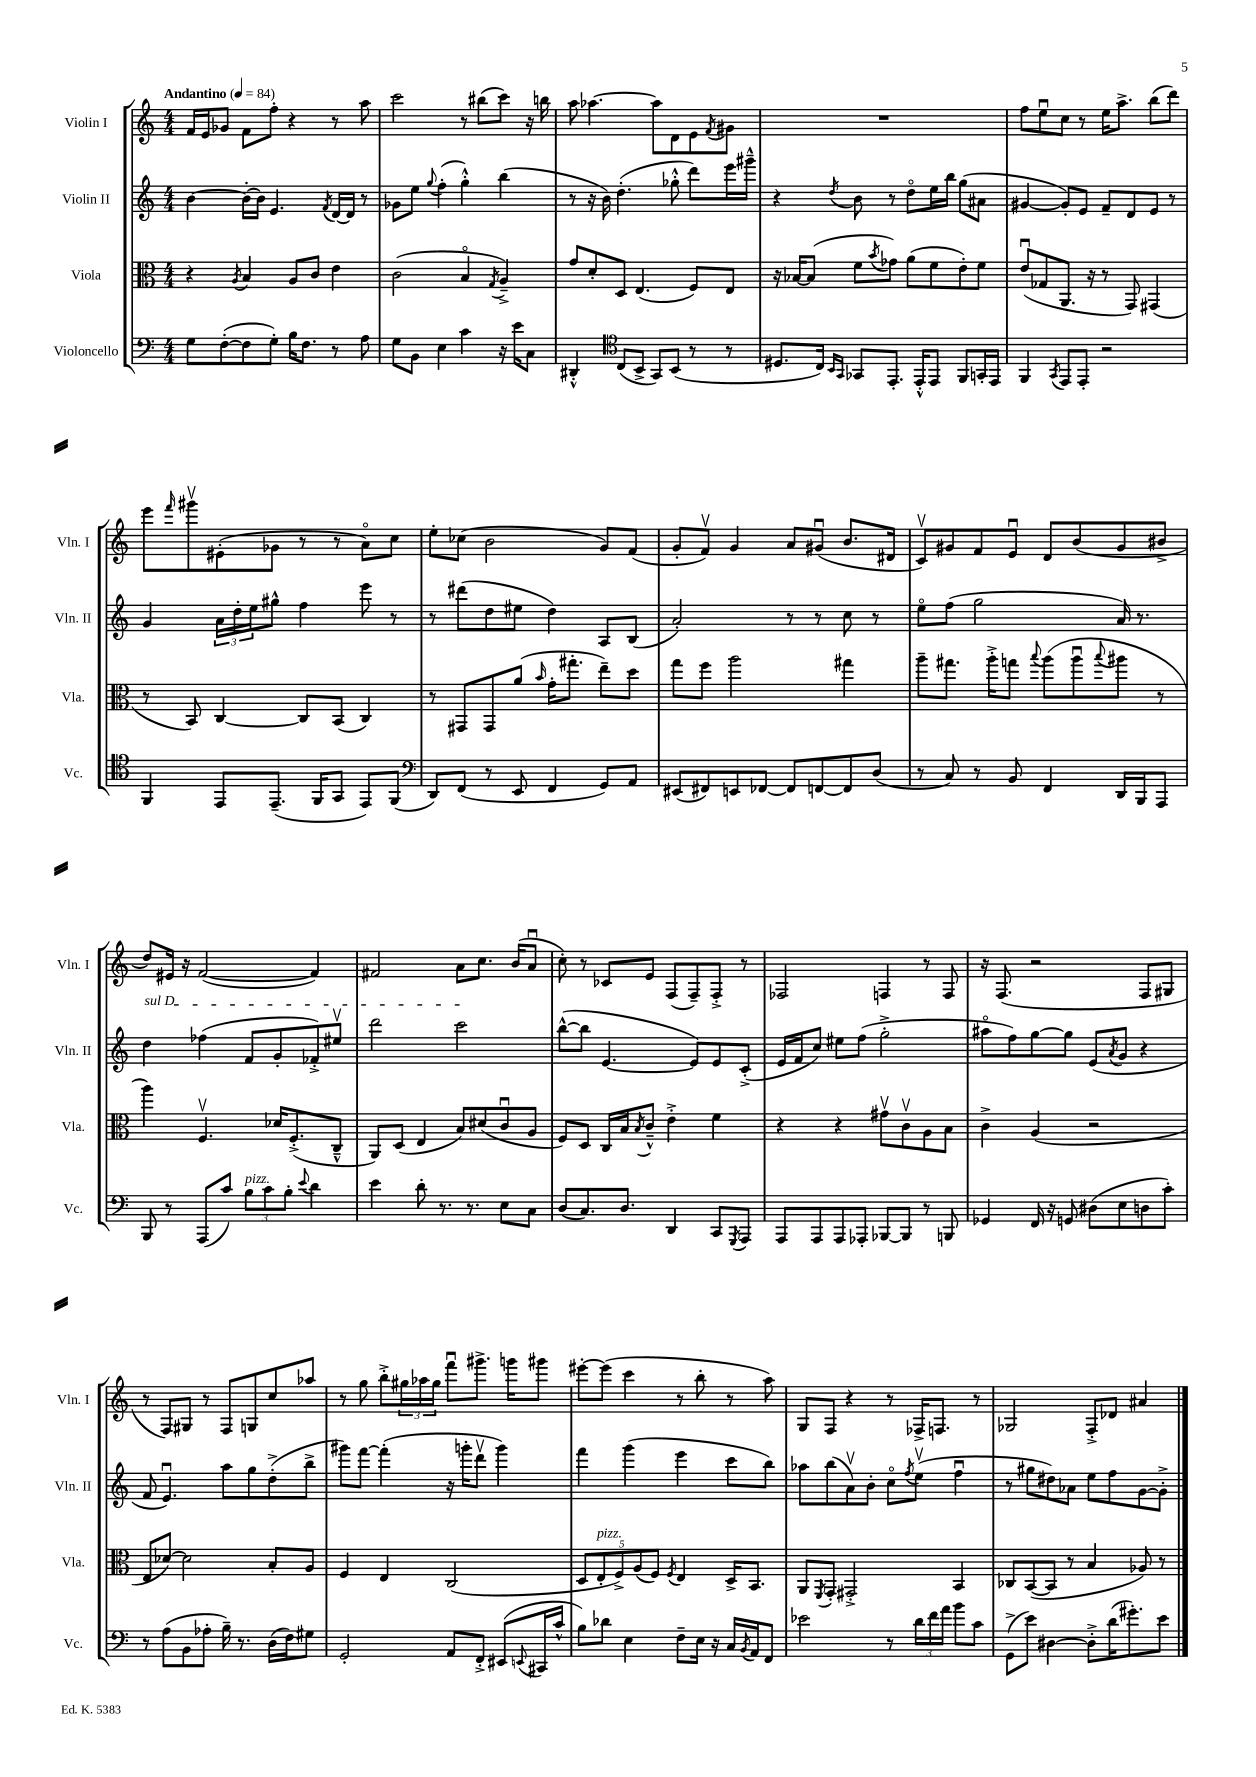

**kern	**kern	**kern	**kern
*staff4	*staff3	*staff2	*staff1
*clefF4	*clefC3	*clefG2	*clefG2
*k[]	*k[]	*k[]	*k[]
*M4/4	*M4/4	*M4/4	*M4/4
*MM84	*MM84	*MM84	*MM84
8G	4r	[4b	16f
.	.	.	16e
([8F'	.	.	8g-
.	8qA	.	.
8F]	4B	16b'_	8f
.	.	16b]	.
8G')	.	4.e	8ff'
16B	8A	.	4r
8.F	.	.	.
.	8c	.	.
.	.	8qf	.
8r	4e	[16d	8r
.	.	16d]	.
8A	.	8r	8aa
=	=	=	=
8G	(2c	8g-	2ccc
8BB	.	8ee	.
.	.	8qqgg	.
4E	.	(4ff'	.
4c	4Bo	4gg'^^)	8r
.	.	.	(8bb#
.	8qG	.	.
16r	4A~^)	(4bb	8ccc)
16e	.	.	.
8C	.	.	16r
.	.	.	16bb
=	=	=	=
4DD#'^^	8g	8r	8aa
.	8d'	16r	[4.aa-
.	.	16b)	.
*clefC4	*	*	*
(8C	8D	(4.dd'	.
8BB^	(4.E	.	.
8GG)	.	.	8aa-]
(8BB	.	8gg-'^^	8d
8r	8F)	8ddd)	8e
.	.	.	8qf
8r	8E	16eee	8g#
.	.	16ggg#~^^	.
=	=	=	=
8.D#	16r	4r	1r
.	[16B-	.	.
.	(8B-]	.	.
16C)	.	.	.
16qqBB	.	.	.
16qqGG	.	8qdd	.
8GG-	8f	8b	.
.	8qb	.	.
8.EE'	8g-)	8r	.
.	(8a	8ddo	.
16EE'^^	.	.	.
8EE	8f	16ee	.
.	.	16bb	.
8FF	8e')	(8gg	.
16GG'	8f	8a#	.
16EE	.	.	.
=	=	=	=
4FF	(8eu	[4g#	8ff
.	8G-	.	8eeu
8qGG	.	.	.
8EE	8.AA	8g#'])	8cc
8EE'	.	8e	8r
.	16r	.	.
2r	8r	8f~	16ee
.	.	.	8.aa^
.	8GG)	8d	.
.	(4GG#	8e	(8bb
.	.	8r	8ddd)
=	=	=	=
4FF	8r	4g	8eee
.	.	.	16qqfff
.	8BB)	.	8ggg#v
8EE	[4C	24a	(8e#'
.	.	24dd'	.
.	.	24ee	.
(8.EE~	.	8gg#^^	8g-
.	8C]	4ff	8r
16FF	.	.	.
8GG	(8BB	.	8r
8EE)	4C)	8eee	8ao)
(8FF	.	8r	8cc
=	=	=	=
*clefF4	*	*	*
8DD)	8r	8r	8ee'
(8FF	8GG#	(8ddd#	(8cc-
8r	8GG#	8dd	2b
8EE	(8a	8ee#	.
.	16qqb	.	.
4FF	16g'	4dd)	.
.	8.gg#'	.	.
8GG)	8ee~)	8A	8g)
8AA	8dd	(8B	(8f
=	=	=	=
(8EE#	8gg	2a')	8g'
8FF#)	8ff	.	8fv)
8EE	2aa	.	4g
[8FF-	.	.	.
8FF-]	.	8r	8a
[8FF	.	8r	(8g#u
8FF]	4gg#	8cc	8.b
(8D	.	8r	.
.	.	.	16d#
=	=	=	=
8r	8aa~	8eeo	8cv)
8C)	8.gg#	(8ff	8g#
8r	.	2gg	8f
.	16aa'^	.	.
8BB	8gg	.	8eu
.	8qqbb	.	.
4FF	(8aa	.	8d
.	8aau	.	(8b
.	8qqbb	.	.
16DD	8aa#	16a)	8g#
16BBB	.	8.r	.
8AAA	8r	.	8b#^
=	=	=	=
8BBB	4aa)	4dd	8dd)
8r	.	.	16e#
.	.	.	16r
(8AAA	4.Fv	(4ff-	([2f
8c)	.	.	.
12B	.	8f	.
12c	.	.	.
.	16d-	8g'	.
12B'	.	.	.
.	(8.F'^	.	.
8qqe	.	.	.
4d	.	8f-'^)	4f])
.	8C~^^	8ee#v	.
=	=	=	=
4e	8AA)	2ddd	2f#
.	(8D	.	.
8d'	4E	.	.
8.r	.	.	.
.	8B)	2ccc	8a
8.r	.	.	.
.	(8d#	.	8.cc
8E	8cu	.	.
.	.	.	(16b
8C	8A	.	8au
=	=	=	=
(8D	8F)	([8bb^^	8cc')
8.C)	8D	8bb]	8r
.	16C	[4.e	8c-
8.D	16B	.	.
.	8qB	.	.
.	8c~^^	.	8e
4DD	4e'^	.	(8F
.	.	8e])	8F~)
8CC	4f	8e	8F'^
8qGGG	.	.	.
8AAA	.	(8c'^	8r
=	=	=	=
8AAA	4r	16e	2F-
.	.	16f	.
8AAA	.	8cc)	.
8AAA	4r	8ee#	.
8AAA-'	.	(8ff	.
[8BBB-	8g#v	2gg'^	4F
8BBB-]	8cv	.	.
8r	8A	.	8r
8BBB	8B	.	8F
=	=	=	=
4GG-	4c^	8aa#o	16r
.	.	.	(8.F
.	.	8ff)	.
16FF	(4A	[8gg	2r
16r	.	.	.
8GG	.	8gg]	.
(8D#	2r	(8e	.
.	.	8qa	.
8E	.	8g	.
8D	.	4r	8F
8c')	.	.	8G#
=	=	=	=
8r	8E	8f	8r
(8A	[8d-)	4.eu)	8F)
8BB	2d-]	.	8G#
8A-'	.	.	8r
16B~)	.	8aa	8F
8.r	.	.	.
.	.	8gg	8G
(16D	8B'	(8dd'^	8cc
16F)	.	.	.
8G#	8A	8bb^	8aa-
=	=	=	=
2GG'	4F	8ggg#)	8r
.	.	[8fff	8gg
.	4E	(4fff']	8bb'^
.	.	.	24gg#
.	.	.	24aa-
.	.	.	24gg#
8AA	(2C	16r	8fffu
.	.	16ggg'	.
8FF'^	.	8dddv	8.ggg#^
(8EE#	.	4ggg)	.
.	.	.	16ggg
8qqEE	.	.	.
16CC#	.	.	8ggg#
16c^^	.	.	.
=	=	=	=
8B)	10D	4fff	[8eee#'
.	10E'	.	.
8d-	.	.	(8eee#]
.	10F^)	.	.
4E	.	(4ggg	4ccc
.	(10A	.	.
.	10F)	.	.
.	8qF	.	.
8F~	4E	4eee	8r
16E	.	.	8bb'
16r	.	.	.
16C	16D^	8ccc	8r
8qBB	.	.	.
16AA	8.BB	.	.
8FF	.	8bb)	8aa)
=	=	=	=
2e-	8AA	8aa-	8G
.	8qFF	.	.
.	8GG'	(8bb	8F
.	2GG#'^	8av)	4r
.	.	8b'	.
8r	.	8cco	8r
.	.	8qff	.
24d	.	(8eev	16F-^
24f	.	.	.
.	.	.	8.F
24a	.	.	.
8b	4BB	4ffu	.
8c	.	.	8r
=	=	=	=
(8GG^	8C-	8r	2G-
8e)	([8BB	8gg#	.
[4D#	8BB]	8dd#)	.
.	8r	8a-	.
8D#'^]	4B	8ee	8F'^
(16d	.	8ff	8d-
8.g#')	.	.	.
.	8A-)	[8g	4a#
8e	8r	8g'^]	.
==	==	==	==
*-	*-	*-	*-
